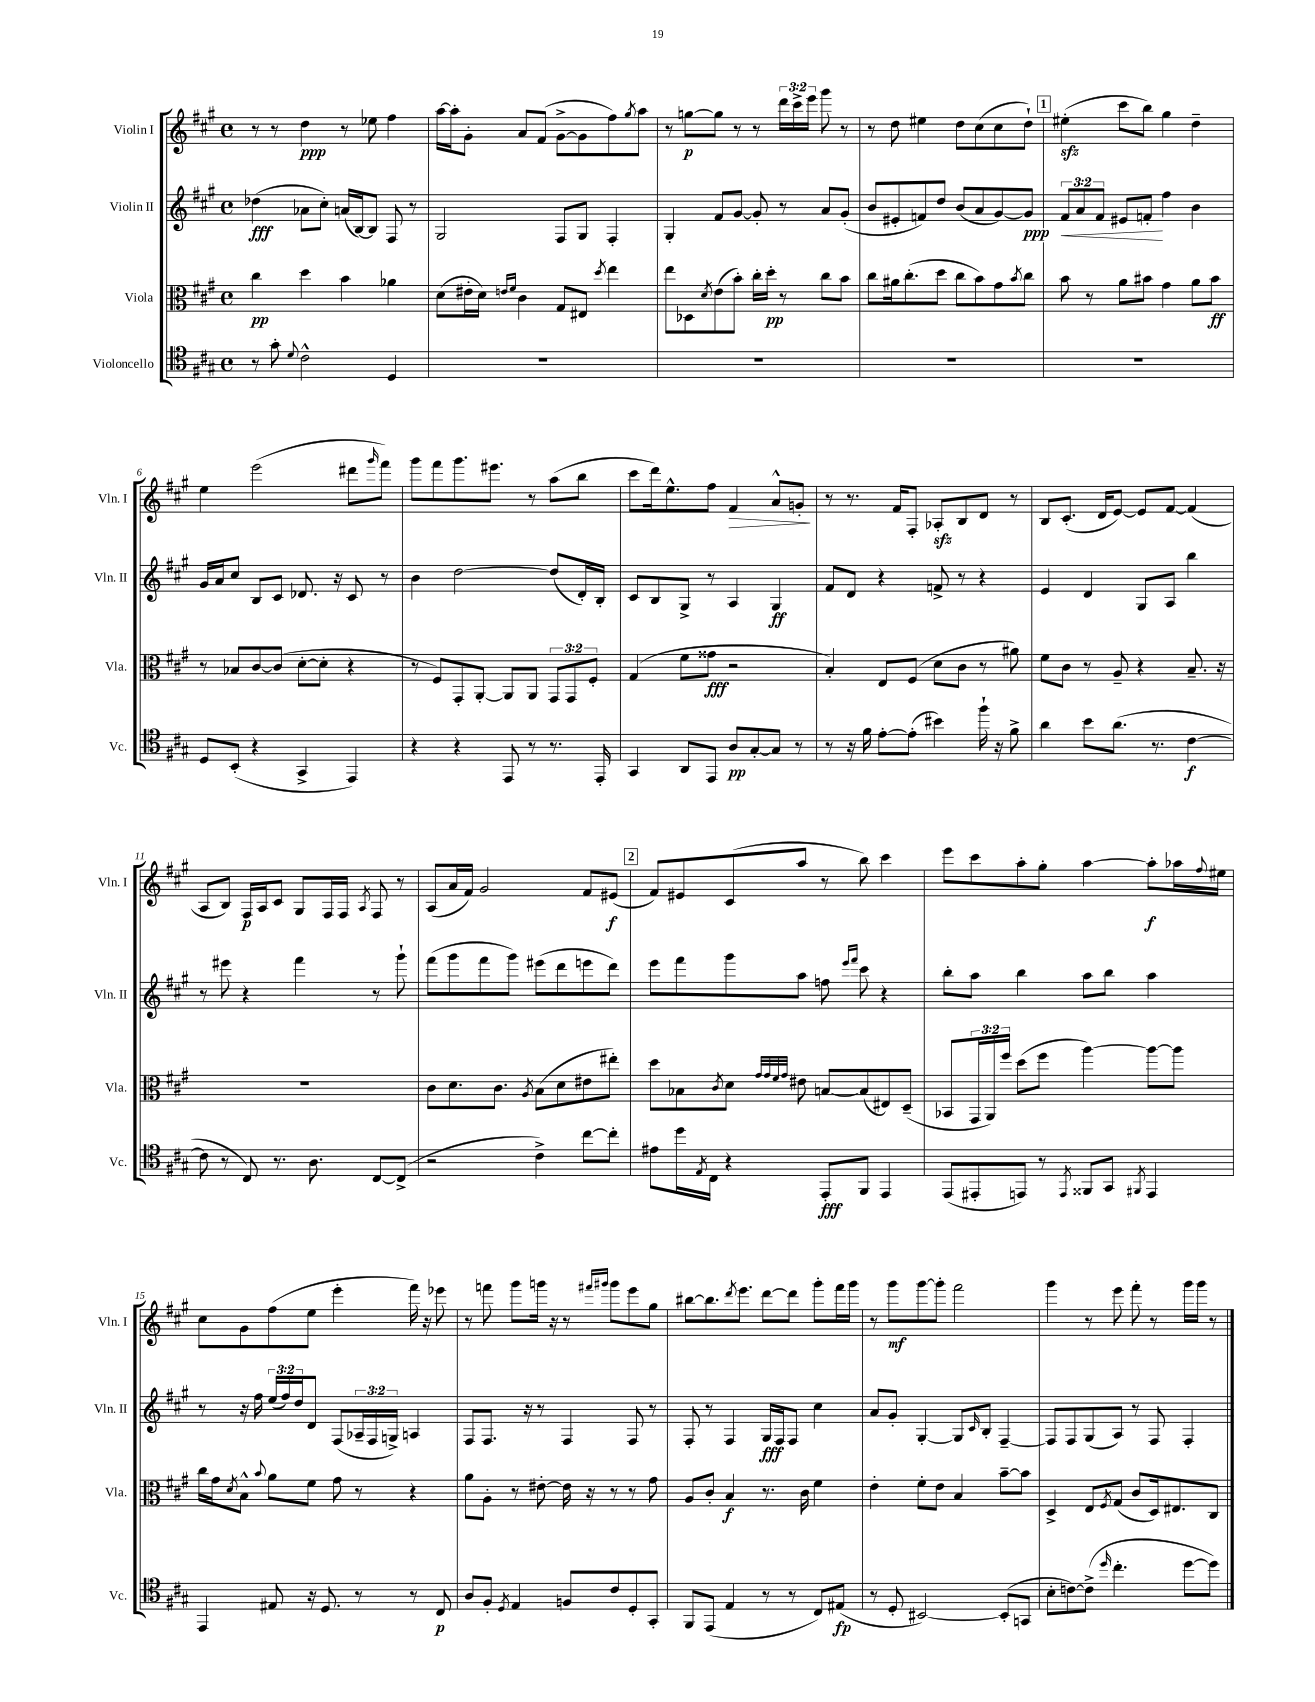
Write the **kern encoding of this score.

**kern	**kern	**kern	**kern
*staff4	*staff3	*staff2	*staff1
*clefC4	*clefC3	*clefG2	*clefG2
*k[f#c#g#]	*k[f#c#g#]	*k[f#c#g#]	*k[f#c#g#]
*M4/4	*M4/4	*M4/4	*M4/4
*met(c)	*met(c)	*met(c)	*met(c)
8r	4cc#\	(4dd-\	8r
8g#'\	.	.	8r
8qqd/	.	.	.
2c#^^\	4dd\	8a-\L	4dd\
.	.	8cc#'\J)	.
.	4b\	(16a/LL	8r
.	.	[16B/J)	.
.	.	8B/]J	8ee-\
4D/	4a-\	8F#/	4ff#\
.	.	8r	.
=	=	=	=
1r	(8d\L	2G#/	[16aa\LL
.	.	.	16aa'\]J
.	16e#'\L	.	8g#'\J
.	16d\JJ)	.	.
.	16qqe/LL	.	.
.	16qqf#/JJ	.	.
.	4c#\	.	8a/L
.	.	.	(8f#/J
.	8G#/L	8F#/L	[8g#^\L
.	8E#/J	8G#/J	8g#\]
.	8qdd/	.	.
.	4ee\	4F#'/	8ff#\)
.	.	.	8qgg#/
.	.	.	8aa\J
=	=	=	=
1r	8ee\L	4G#'/	8r
.	8D-\	.	[8gg\L
.	8qd/	.	.
.	(8e\	8f#/L	8gg\]J
.	8b'\J)	[8g#/J	8r
.	16cc#'\LL	8g#'/]	8r
.	16dd'\JJ	.	.
.	8r	8r	24ddd\LL
.	.	.	24ccc#^\
.	.	.	24eee\JJ
.	8cc#\L	8a/L	8ggg#\
.	8b\J	(8g#'/J	8r
=	=	=	=
1r	8cc#\L	8b/L	8r
.	16a#\k	8e#'/	8dd\
.	(8.cc#'\	.	.
.	.	8f/)	4ee#\
.	8dd\J	8dd/J	.
.	8cc#\L	(8b/L	8dd\L
.	8b\)	8a/	(8cc#\
.	8g#\	[8g#/)	8cc#\
.	8qb/	.	.
.	8cc#\J	8g#/]J	8dd`\J)
=	=	=	=
1r	8b\	12f#/L	(4ee#'\
.	.	12a/	.
.	8r	.	.
.	.	12f#/J	.
.	8a\L	8e#/L	8ccc#\L
.	8b#\J	8f'/J	8bb\J)
.	4g#\	4ff#\	4gg#\
.	8a\L	4b\	4dd~\
.	8b#\J	.	.
=	=	=	=
8D/L	8r	16g#/LL	4ee\
.	.	16a/J	.
(8BB'/J	8B-/L	8cc#/J	.
4r	[8c#/	8B/L	(2eee\
.	(8c#/]J	8c#/J	.
4GG#^/	[8d'\L	8.d-/	.
.	8d'\]J	.	.
.	.	16r	.
4EE/)	4r	8c#/	8ddd#\L
.	.	.	16qqggg#/
.	.	8r	8fff#\J)
=	=	=	=
4r	8r	4b\	8ggg#\L
.	8F#/L)	.	8fff#\
4r	8GG#'/	[2dd\	8.ggg#\
.	[8AA'/J	.	.
.	.	.	8.eee#\J
8EE/	8AA/]L	.	.
8r	8AA/J	.	8r
8.r	12GG#/L	(8dd/]L	(8aa\L
.	12GG#/	.	.
.	.	16d'/L)	8bb\J
.	12F#'/J	.	.
16EE'/	.	16B'/JJ	.
=	=	=	=
4GG#/	(4G#/	8c#/L	8ccc#\L
.	.	8B/	16ddd\k)
.	.	.	8.ee^^\
8AA/L	8f#\L	8G#^/J	.
8EE/J	8g##\J	8r	8ff#\J
8A/L	2r	4A/	4f#/
[8G#'/	.	.	.
8G#/]J	.	4G#/	8a^^/L
8r	.	.	8g'/J
=	=	=	=
8r	4B'/)	8f#/L	8r
16r	.	8d/J	8.r
16f#\	.	.	.
[8e'\L	8E/L	4r	.
.	.	.	16f#/LK
(8e'\]J	(8F#/J	.	8F#'/J
4b#\)	8d\L	8f^/	8A-'/L
.	8c#\J	8r	8B/
16ff#`\	8r	4r	8d/J
16r	.	.	.
8f#^\	8a#\)	.	8r
=	=	=	=
4a\	8f#\L	4e/	8B/L
.	8c#\J	.	(8.c#'/J
8b\L	8r	4d/	.
.	.	.	16d/LK
(8.a\J	8A~/	.	[8e/J)
.	4r	8G#/L	8e/]L
8.r	.	.	.
.	.	8A/J	[8f#/J
[4c#\	8.B~/	4bb\	(4f#/]
.	16r	.	.
=	=	=	=
8c#\]	1r	8r	8A/L
8r	.	8eee#\	8B/J)
8C#/)	.	4r	16F#/LL
.	.	.	16A/J
8.r	.	.	8c#/J
.	.	4fff#\	8G#/L
8.A\	.	.	.
.	.	.	16F#/L
.	.	.	16F#/JJ
.	.	.	8qA/
[8C#/L	.	8r	8F#/
(8C#^/]J	.	8ggg#`\	8r
=	=	=	=
2r	8c#\L	(8fff#\L	(8A/L
.	8.d\	8ggg#\	16a/L
.	.	.	16f#/JJ)
.	.	8fff#\	2g#/
.	8.c#\J	.	.
.	.	8ggg#\J)	.
.	8qA/	.	.
4c#^\)	(8B\L	(8eee#\L	.
.	8d\	8ddd\	.
[8cc#\L	8e#\	8eee\	8f#/L
8cc#'\]J	8ee#'\J)	8ddd\J)	(8e#/J
=	=	=	=
8e#\L	8dd\L	8eee\L	8f#/L)
16dd\L	8B-\	8fff#\	8e#/
8qE/	.	.	.
16C#\JJ	.	.	.
.	8qc#/	.	.
4r	8d\J	8ggg#\	(8c#/
.	32qqg#/LLL	.	.
.	32qqg#/	.	.
.	32qqf#/	.	.
.	32qqg#/JJJ	.	.
.	8e#\	8aa\J	8aa/J
8EE'/L	[8B/L	8ff\	8r
.	.	16qqeee/LL	.
.	.	16qqfff#/JJ	.
8FF#/J	(8B/]	8ccc#\	8bb\)
4EE/	8E#/)	4r	4ccc#\
.	(8D~/J	.	.
=	=	=	=
(8EE/L	8BB-/L	8bb'\L	8eee\L
8EE#'/	24GG#/L	8aa\J	8ccc#\
.	24AA/)	.	.
.	24ff#/JJ	.	.
8EE/J)	(8dd\L	4bb\	8aa'\
8r	8ff#\J	.	8gg#'\J
8qEE/	.	.	.
8FF##/L	[4aa\)	8aa\L	[4aa\
8GG#/J	.	8bb\J	.
8qFF#/	.	.	.
4EE/	8aa\_L	4aa\	8aa'\]L
.	8aa\]J	.	16aa-\L
.	.	.	8qqff#/
.	.	.	16ee#\JJ
=	=	=	=
4EE/	16cc#\LL	8r	8cc#\L
.	16g#\J	.	.
.	8qd/	.	.
.	8B^^\J	16r	8g#\
.	.	16ff#\	.
.	8qqb/	.	.
8E#/	8a\L	(24ee/LL	(8ff#\
.	.	24ff#/)	.
.	.	24dd/J	.
16r	8f#\J	8d/J	8ee\J
8.D/	.	.	.
.	8g#\	(8F#/L	4eee'\
8r	8r	24A-~/L	.
.	.	24F#/	.
.	.	24G^/JJ)	.
8r	4r	4A/	16fff#\)
.	.	.	16r
8C#/	.	.	8eee-\
=	=	=	=
8A/L	8a\L	8F#/L	8r
8F#'/J	8A'\J	8.F#/J	8fff\
8qD/	.	.	.
4E/	8r	.	8ggg#\L
.	.	16r	.
.	[8e#'\	8r	16ggg\Jk
.	.	.	16r
8F/L	16e#\]	4F#/	8r
.	16r	.	.
.	.	.	16qqfff#/LL
.	.	.	16qqggg#/JJ
8c#/	8r	.	8ggg#\L
8D'/	8r	8F#/	8eee\
8GG#'/J	8g#\	8r	8gg#\J
=	=	=	=
8FF#/L	8A/L	8F#'/	[8bb#\L
(8EE/J	8c#'/J	8r	8.bb#\]
4E/	4B/	4F#/	.
.	.	.	8qddd/
.	.	.	8.eee\J
8r	8.r	16G#/LL	[8ddd\L
.	.	16F#/J	.
8r	.	8F#/J	8ddd\]J
.	16c#\	.	.
8C#/L)	4f#\	4cc#\	8ggg#'\L
(8E#/J	.	.	16fff#\L
.	.	.	16ggg#\JJ
=	=	=	=
8r	4e'\	8a/L	8r
8D'/	.	8g#'/J	8ggg#\L
[2BB#/)	8f#'\L	[4G#'/	[8ggg#\
.	8e\J	.	8ggg#'\]J
.	4B/	8G#/]L	2fff#\
.	.	16qqc#/	.
.	.	8B'/J	.
(8BB#'/]L	[8b~\L	[4F#~/	.
8GG/J	8b\]J	.	.
=	=	=	=
8B'\L	4D^/	8F#/]L	4ggg#\
[8c\)	.	8F#/	.
(8c^\]J	8E/L	(8G#/	8r
16qqdd/	8qF#/	.	.
4.cc#'\	(8G#/J	8A/J)	8eee\
.	8c#/L	8r	8fff#'\
.	16D/k)	8F#/	8r
.	8.E#/	.	.
[8dd\L	.	4F#'/	16ggg#\LL
.	.	.	16ggg#\JJ
8dd\]J)	8C#/J	.	8r
==	==	==	==
*-	*-	*-	*-
